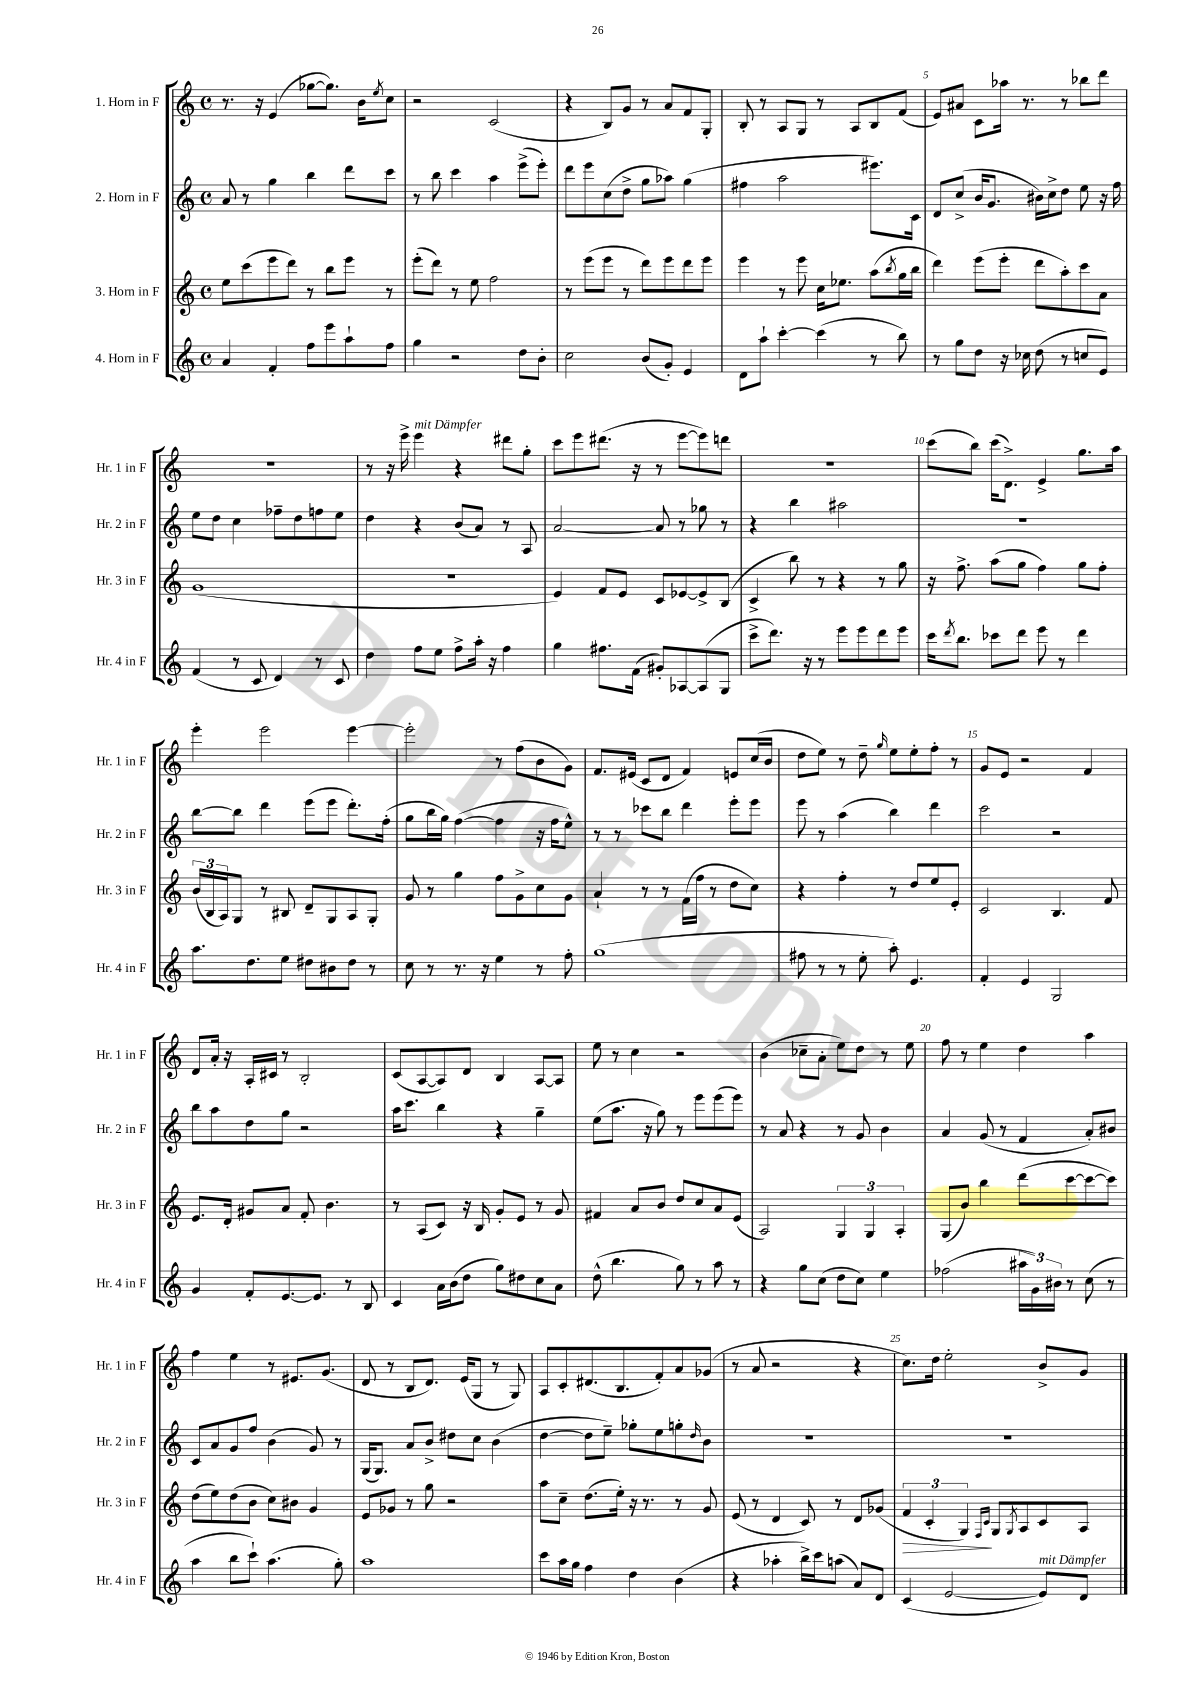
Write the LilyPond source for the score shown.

<<
\new StaffGroup <<
\new Staff = "s0" \with { instrumentName = "1. Horn in F" shortInstrumentName = "Hr. 1 in F" } {
    \clef treble \key c \major \defaultTimeSignature \time 4/4
    r8. r16 e'4( ges''8~ ges''8.) b'16 \acciaccatura { e''8 } c''8 |
    r2 c'2( |
    r4 b8) g'8 r8 a'8 f'8 g8-. |
    b8-. r8 a8 g8 r8 a8 b8 f'8( |
    e'8) ais'8 c'8 aes''16 r8. r8 bes''8 d'''8 |
    R1 |
    r8 r16 e'''16-> e'''4^\markup { \italic "mit Dämpfer" } r4 dis'''8 g''8-. |
    c'''8 e'''8 dis'''8.( r16 r8 e'''8~ e'''8) d'''8 |
    R1 |
    c'''8( b''8) c'''16( d'8.->) e'4-> g''8. a''16 |
    e'''4-. e'''2 e'''4~ |
    e'''2-. r8 f''8( b'8 g'8) |
    f'8. eis'16( c'8 d'8 f'4) e'8 c''16( b'16 |
    d''8 e''8) r8 d''8-- \grace { g''16 } e''8 e''8-. f''8-. r8 |
    g'8 e'8 r2 f'4 |
    d'8 a'16-. r16 a16-. cis'16 r8 b2-. |
    c'8( a8~ a8) d'8 b4 a8~ a8 |
    e''8 r8 c''4 r2 |
    b'4( ces''8-- a'8-. e''8) d''8 r8 e''8 |
    f''8 r8 e''4 d''4 a''4 |
    f''4 e''4 r8 eis'8. g'8.( |
    d'8 r8 b8 d'8.) e'16( g8 r8 g8) |
    a8 c'8-. dis'8.( b8. f'8-.) a'8 ges'8( |
    r8 a'8 r2 r4 |
    c''8.) d''16 e''2-. b'8-> g'8 \bar "|." |
}
\new Staff = "s1" \with { instrumentName = "2. Horn in F" shortInstrumentName = "Hr. 2 in F" } {
    \clef treble \key c \major \defaultTimeSignature \time 4/4
    a'8 r8 g''4 b''4 d'''8 c'''8 |
    r8 b''8 c'''4 a''4 e'''8->( e'''8-.) |
    d'''8 e'''8 c''8( d''8-> g''8 aes''8) g''4( |
    fis''4 a''2 eis'''8.) c'16 |
    d'8 c''8->( b'16 g'8. bis'16) c''16-> d''8 e''8 r16 f''16 |
    e''8 d''8 c''4 fes''8-- d''8 f''8 e''8 |
    d''4 r4 b'8( a'8) r8 a8 |
    a'2~ a'8 r8 ges''8 r8 |
    r4 b''4 ais''2 |
    R1 |
    b''8~ b''8 d'''4 e'''8( e'''8 d'''8.-.) f''16-.( |
    g''8 b''16 g''16) f''4~( f''4 r16 f''16 e''8-^) |
    r8 r8 ces'''8 b''8 d'''4 e'''8-. e'''8 |
    e'''8 r8 a''4( b''4) d'''4 |
    c'''2 r2 |
    b''8 a''8 d''8 g''8 r2 |
    a''16 c'''8. b''4 r4 g''4-- |
    e''8( a''8. r16 g''8) r8 e'''8 e'''8( e'''8) |
    r8 a'8 r4 r8 g'8 b'4 |
    a'4 g'8( r8 f'4 a'8-.) bis'8 |
    c'8 a'8 g'8 f''8 b'4( g'8) r8 |
    g16( g8.) a'8 b'8-> dis''8 c''8 b'4( |
    d''4~ d''8 e''8--) ges''8-. e''8 g''8-. \grace { d''16 } b'8 |
    R1 |
    r1 \bar "|." |
}
\new Staff = "s2" \with { instrumentName = "3. Horn in F" shortInstrumentName = "Hr. 3 in F" } {
    \clef treble \key c \major \defaultTimeSignature \time 4/4
    e''8 c'''8( e'''8 d'''8) r8 b''8 e'''8 r8 |
    e'''8-.( d'''8) r8 e''8 f''2 |
    r8 e'''8( e'''8 r8 d'''8) e'''8 d'''8 e'''8 |
    e'''4 r8 e'''8 c''16 ees''8. a''8( \acciaccatura { b''8 } g''16 b''16 |
    d'''4) e'''8( e'''8-. d'''8 a''8-.) c'''8 a'8 |
    g'1( |
    R1 |
    e'4) f'8 e'8 c'8 ees'8~ ees'8-> b8( |
    c'4-> b''8) r8 r4 r8 g''8 |
    r16 f''8.-> a''8( g''8 f''4) g''8 f''8-. |
    \tuplet 3/2 { b'16( b16 a16) } g8 r8 bis8 d'8-- g8 a8 g8-. |
    g'8 r8 g''4 f''8 g'8-> c''8 g'8 |
    a'4-! r8 r8 f'16( f''16 r8 d''8 c''8) |
    r4 f''4-. r8 d''8 e''8 e'8-. |
    c'2 b4. f'8 |
    e'8. d'16-. gis'8 a'8 f'8-. b'4. |
    r8 a8( c'8) r16 b16 g'8-. e'8 r8 g'8 |
    fis'4 a'8 b'8 d''8 c''8 a'8 e'8( |
    a2) \tuplet 3/2 { g4 g4 a4-. } |
    g8( b'8) b''4 d'''8( c'''8~ c'''8~ c'''8) |
    d''8( e''8) d''8( b'8 c''8) bis'8 g'4 |
    e'8 ges'8 r8 g''8 r2 |
    a''8 c''8-- d''8.( e''16-.) r16 r8. r8 g'8 |
    e'8( r8 d'4 c'8) r8 d'8 ges'8( |
    \tuplet 3/2 { f'4\> c'4-. g4\!) } \grace { f16 c'16 } g8 \acciaccatura { g8 } a8 c'8 a8 \bar "|." |
}
\new Staff = "s3" \with { instrumentName = "4. Horn in F" shortInstrumentName = "Hr. 4 in F" } {
    \clef treble \key c \major \defaultTimeSignature \time 4/4
    a'4 f'4-. f''8 e'''8 a''8-! f''8 |
    g''4 r2 d''8 b'8-. |
    c''2 b'8( g'8-.) e'4 |
    d'8 a''8-! c'''4~-. c'''4( r8 b''8) |
    r8 g''8 d''8 r16 ces''16 d''8( r8 c''8 e'8) |
    f'4( r8 c'8 d'4) r8 c'8 |
    d''4 f''8 e''8 f''8-> a''16-. r16 f''4 |
    g''4 fis''8. f'16( gis'8-.) aes8~ aes8( g8 |
    c'''8-> d'''8.) r16 r8 e'''8 e'''8 d'''8 e'''8 |
    c'''16 \acciaccatura { d'''8 } b''8. ces'''8 d'''8 e'''8 r8 d'''4 |
    a''8. d''8. e''8 dis''8 bis'8 dis''8 r8 |
    c''8 r8 r8. r16 e''4 r8 f''8-. |
    g''1( |
    fis''8 r8 r8 e''8-. a''8-.) e'4. |
    f'4-. e'4 g2 |
    g'4 f'8-. e'8.~ e'8. r8 b8 |
    c'4 a'16 b'16( d''8 g''8) dis''8 c''8 a'8 |
    d''8-^( b''4. g''8) r8 a''8 r8 |
    r4 g''8 c''8( d''8 c''8) e''4 |
    fes''2( \tuplet 3/2 { ais''16 g'16) bis'16 } r8 c''8( r8 |
    a''4 b''8 c'''8-!) a''4.( g''8-.) |
    a''1 |
    c'''8 a''16 g''16 f''4 d''4 b'4( |
    r4 aes''4-. b''16->) c'''16 a''8( a'8) d'8 |
    c'4( e'2~ e'8^\markup { \italic "mit Dämpfer" }) d'8 \bar "|." |
}
>>
>>
\layout { \context { \Score \override BarNumber.break-visibility = ##(#f #t #t) barNumberVisibility = #(every-nth-bar-number-visible 5) } }
